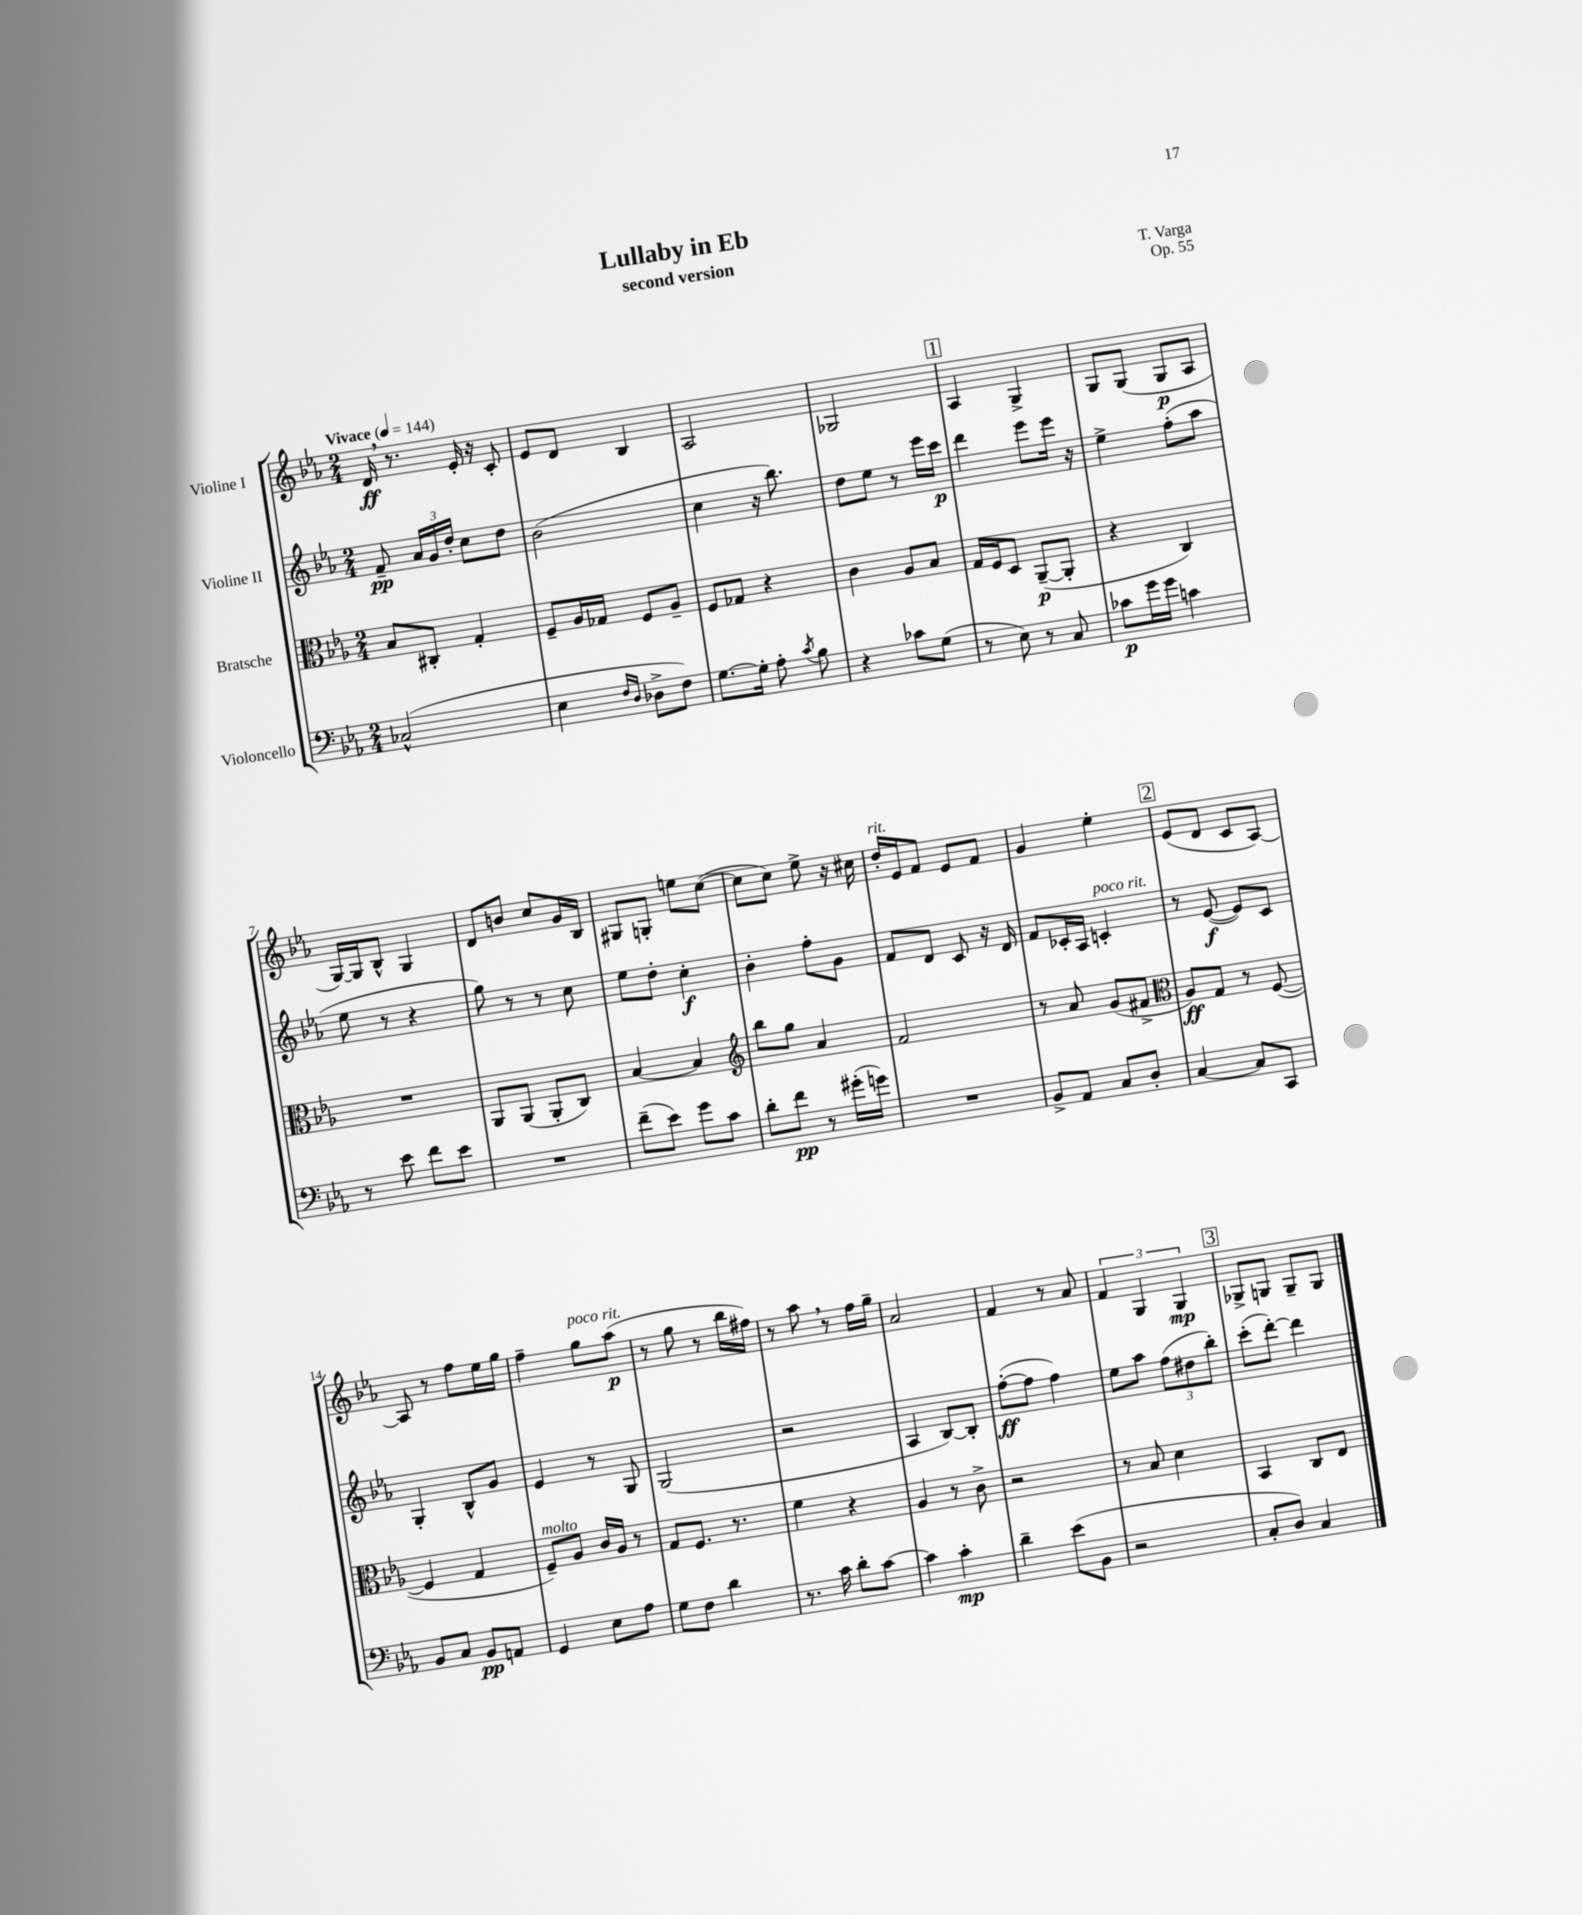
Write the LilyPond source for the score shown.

\header { title = "Lullaby in Eb" composer = "T. Varga" subtitle = "second version" opus = "Op. 55" }
<<
\new StaffGroup <<
\new Staff = "s0" \with { instrumentName = "Violine I" } {
    \clef treble \key ees \major \numericTimeSignature \time 2/4 \tempo "Vivace" 4 = 144
    \autoBeamOff d'16\ff \breathe r8. ees'16-. r16 c'8-. |
    ees'8[ d'8] bes4 |
    aes2 |
    ges2 |
    \mark \markup { \box "1" } aes4 g4-> |
    g8[ g8]( g8[\p aes8] |
    g16[~) g16 bes8]-^ g4 |
    d'8[ b'8] c''8[ g'16 bes16] |
    gis8[ g8]-. e''8[ c''8]~( |
    c''8[ c''8]) ees''8-> r16 cis''16 |
    d''16[-.^\markup { \italic "rit." } ees'16 f'8] ees'8[ f'8] |
    g'4 ees''4-. |
    \mark \markup { \box "2" } ees'8[( d'8] c'8[ aes8]~) |
    aes8 r8 f''8[ ees''16 g''16] |
    f''4-- g''8[^\markup { \italic "poco rit." } aes''8]\p( |
    r8 g''8 r8 bes''16[ fis''16]) |
    r8 aes''8 \breathe r8 f''16[ g''16]-- |
    aes'2 |
    f'4 r8 aes'8 |
    \tuplet 3/2 { f'4 g4 g4\mp } |
    \mark \markup { \box "3" } ges8[-> g8] g8[-- g8] \bar "|." |
}
\new Staff = "s1" \with { instrumentName = "Violine II" } {
    \clef treble \key ees \major \numericTimeSignature \time 2/4
    \autoBeamOff f'8--\pp \tuplet 3/2 { aes'16[ g'16 d''16]-. } c''8[ d''8] |
    bes'2( |
    c''4 r16 bes''8.) |
    d''8[ ees''8] r8 ees'''16[ c'''16]\p |
    \mark \markup { \box "1" } d'''4 ees'''8[ ees'''16] r16 |
    ees''4-> f''8[-.( aes''8] |
    ees''8 r8 r4 |
    g''8) r8 r8 c''8 |
    ees''8[ d''8]-. c''4-.\f |
    bes'4-. f''8[-. g'8] |
    f'8[ d'8] c'8 r16 d'16 |
    f'8[ ces'16-. aes16] c'4-.^\markup { \italic "poco rit." } |
    \mark \markup { \box "2" } r8 ees'8~\f( ees'8[) c'8] |
    g4-. bes8[-^ g'8] |
    ees'4 r8 g8 |
    g2( |
    r2 |
    aes4 bes8[~) bes8]-. |
    f''8[~-.\ff( f''8] f''4) |
    ees''8[ aes''8] \tuplet 3/2 { f''8[( dis''8 bes''8]-.) } |
    \mark \markup { \box "3" } c'''8[-.( d'''8]~-.) d'''4 \bar "|." |
}
\new Staff = "s2" \with { instrumentName = "Bratsche" } {
    \clef alto \key ees \major \numericTimeSignature \time 2/4
    \autoBeamOff bes8[ cis8]-. g4-. |
    f8[-- aes16 ges16] f8[ aes8]-- |
    f8[ ges8] r4 |
    c'4 aes8[ bes8] |
    \mark \markup { \box "1" } g16[ f16 d8] aes,8[~--\p( aes,8]-. |
    r4 c4) |
    R2 |
    aes,8[ aes,8]( aes,8[-. c8]) |
    bes4~ bes4 |
    \clef treble bes''8[ g''8] aes'4 |
    f'2 |
    r8 aes'8 g'8[( fis'8]-> |
    \mark \markup { \box "2" } \clef alto aes8[\ff) g8] r8 f8~( |
    f4 g4 |
    f8[--^\markup { \italic "molto" }) aes8] c'16[ aes16] r8 |
    g8[ f8.] r8. |
    f'4 r4 |
    aes4 r8 c'8-> |
    r2 |
    r8 bes8 d'4 |
    \mark \markup { \box "3" } bes,4 c8[ ees8] \bar "|." |
}
\new Staff = "s3" \with { instrumentName = "Violoncello" } {
    \clef bass \key ees \major \numericTimeSignature \time 2/4
    \autoBeamOff ces2-^( |
    ees4 \grace { f16[ d16] } des8[-> f8]) |
    g8.[~ g16]-. aes8-. \acciaccatura { c'8 } bes8 |
    r4 ces'8[ g8]( |
    \mark \markup { \box "1" } r8 ees8) r8 c8 |
    ces'8[\p g'16 g'16] c'4 |
    r8 ees'8 f'8[ ees'8] |
    R2 |
    f'8[--( ees'8]) g'8[ c'8] |
    d'8[-. f'8]\pp r8 gis'16[-.( g'16]) |
    R2 |
    bes,8[-> aes,8] c8[ d8]-. |
    \mark \markup { \box "2" } c4~ c8[ c,8] |
    bes,8[ c8] bes,8[\pp a,8] |
    g,4 ees8[ aes8] |
    g8[ f8] d'4 |
    r8. c'16 d'8[-. c'8]~ |
    c'4 c'4-.\mp |
    d'4-- ees'8[( bes,8] |
    r2 |
    \mark \markup { \box "3" } c8[-. d8]) c4 \bar "|." |
}
>>
>>
